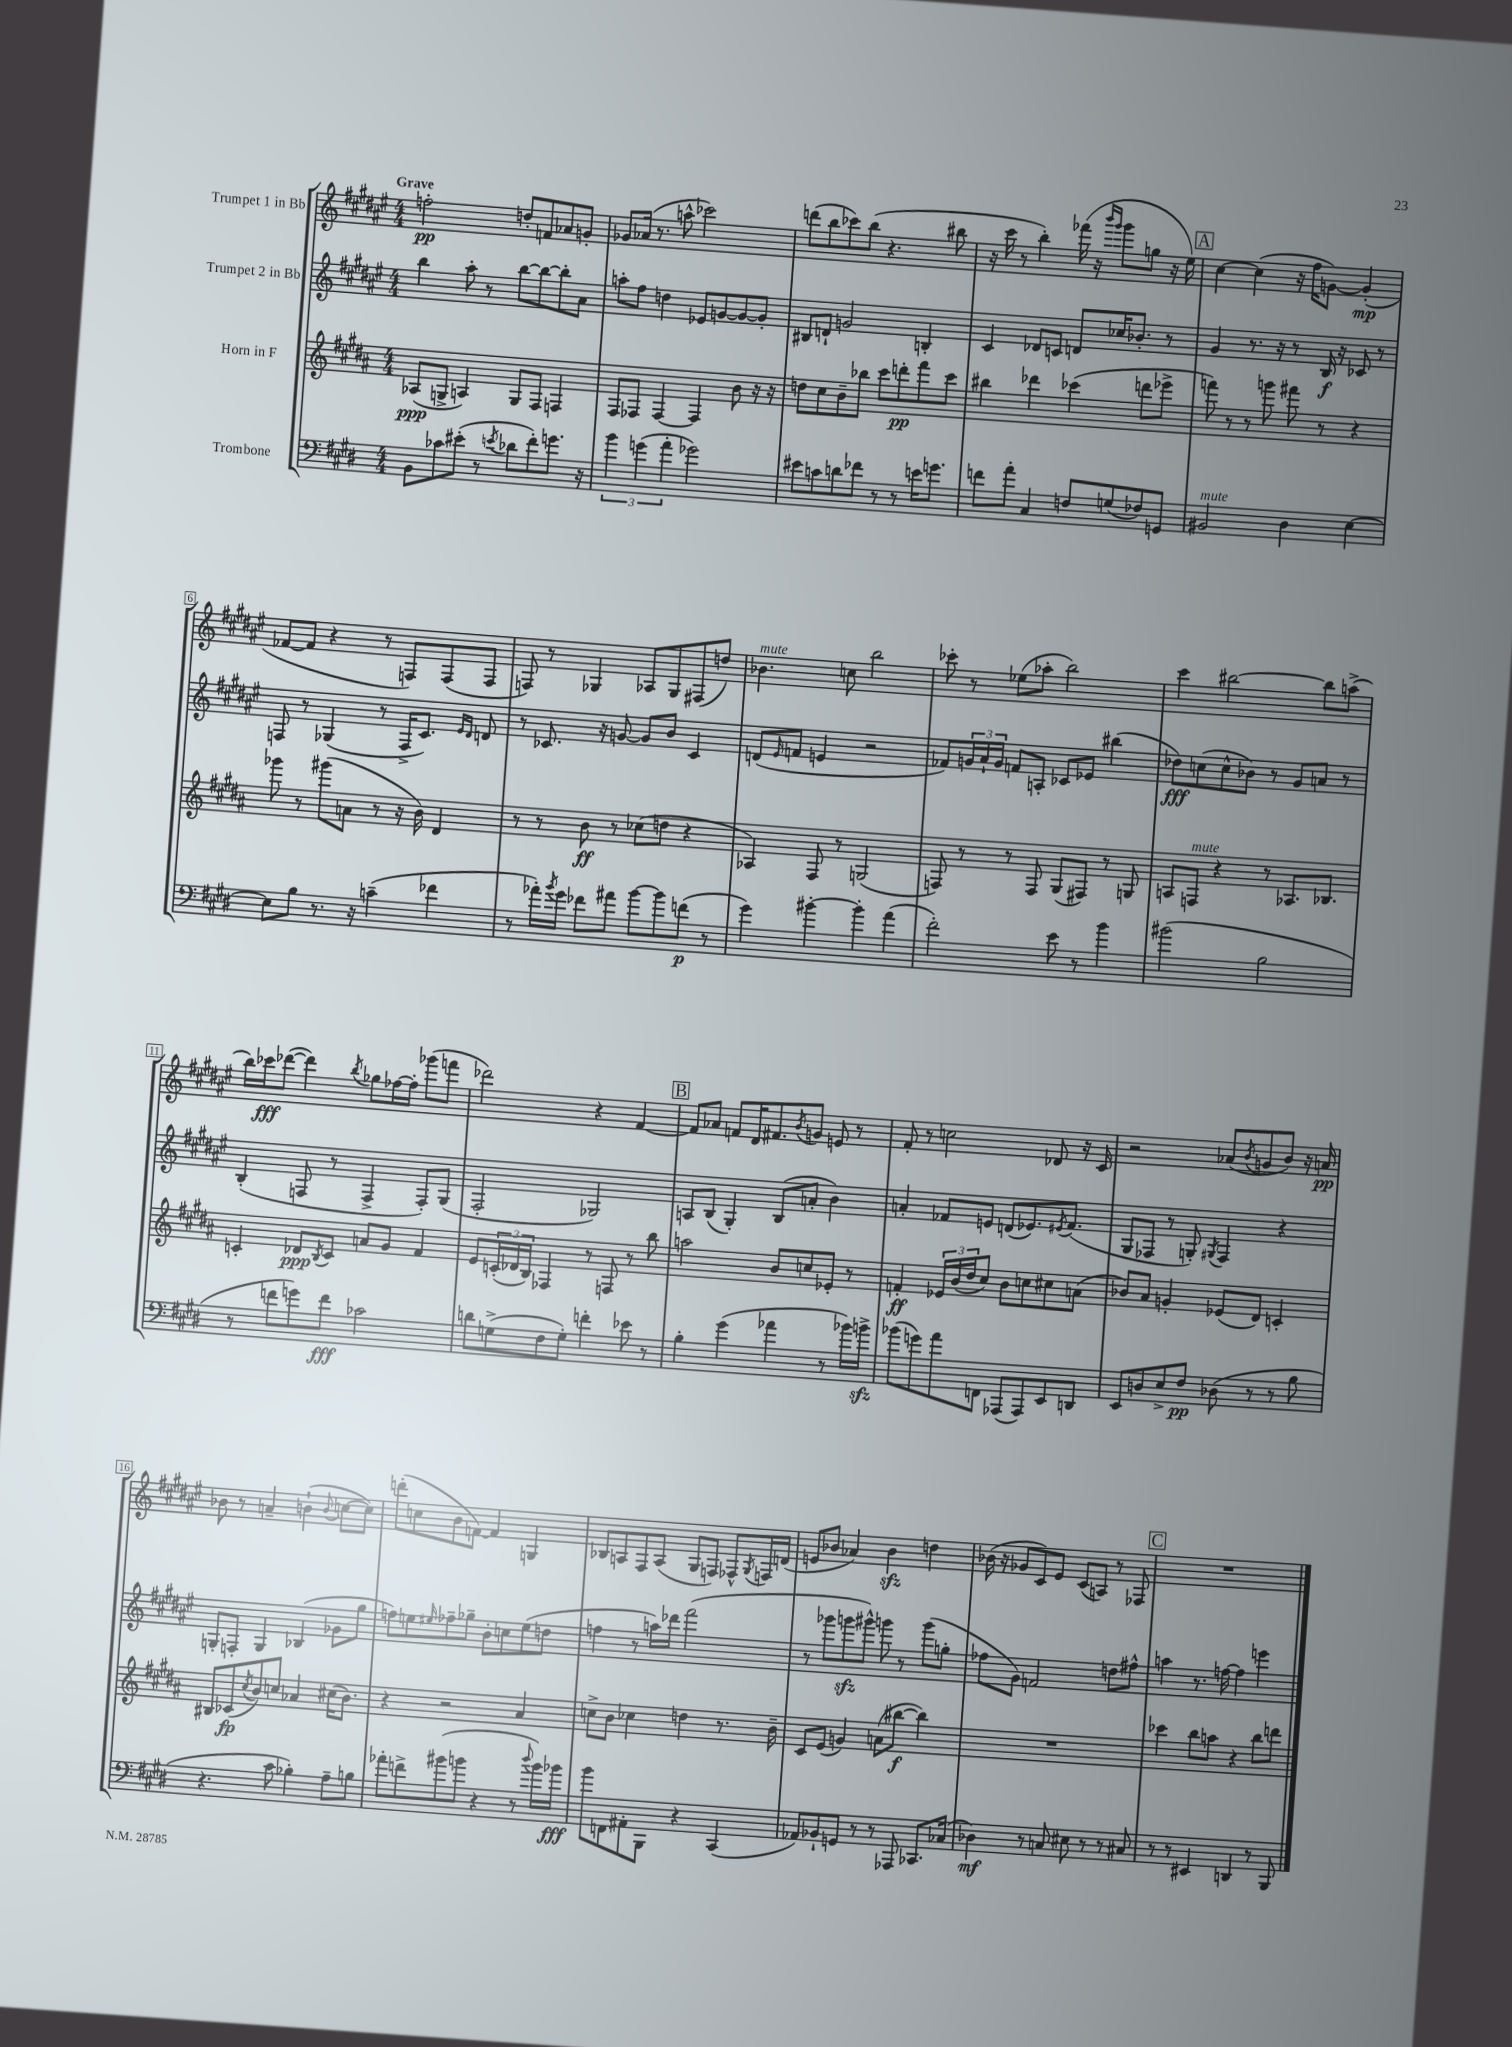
<<
\new StaffGroup <<
\new Staff = "s0" \with { instrumentName = "Trumpet 1 in Bb" } {
    \clef treble \key fis \major \numericTimeSignature \time 4/4 \tempo "Grave"
    f''2-.\pp d''8-. f'8 aes'8 g'8-. |
    ges'8 aes'16( r8. a''8-^ ces'''2) |
    d'''8( b''8 ces'''8) b''8( r4. bis''8 |
    r16 cis'''16 r8 b''4-.) fes'''16( r16 \grace { b'''16 gis'''16 } gis'''8 g''8 r16 eis''16) |
    \mark \markup { \box "A" } cis''4~ cis''4( r16 fis''16 g'8~) g'4-.\mp( |
    fes'8~ fes'8 r4 r8 f8) f8( f8 |
    f8) r8 ges4 aes8 ges8 fis8( d''8) |
    bes'4.^\markup { \italic "mute" } c''8 b''2 |
    ces'''8-. r8 ees''8( aes''8-. b''2) |
    cis'''4 bis''2~ bis''8 a''8->( |
    b''16) ces'''16\fff des'''8~( des'''4) \acciaccatura { b''8 } ges''8 fes''16~ fes''16-. ges'''8( f'''8 |
    des'''2) r4 fis'4~ |
    \mark \markup { \box "B" } fis'8 aes'8 f'8 dis'16 fis'8. \acciaccatura { b'8 } g'8 e'8 r8 |
    fis'8-. r8 c''2 des'8 r16 cis'16 |
    r2 aes'8( \acciaccatura { b'8 } g'8 b'8) r16 a'16\pp |
    bes'8 r8 a'4-- b'4-!( \appoggiatura { b'8 } c''8~ c''8) |
    d'''8-.( c''8 b'8 f'8~) f'4 g4 |
    bes8 a8 fis8 a8( gis8 f8) fes8-^ \acciaccatura { gis8 } f16 d'16( |
    e'8 bes'8 aes'4) bes'4\sfz d''4 |
    bes'16( r16 ges'8 cis'8) eis'8 cis'8( a8) r8 fes8 |
    \mark \markup { \box "C" } R1 \bar "|." |
}
\new Staff = "s1" \with { instrumentName = "Trumpet 2 in Bb" } {
    \clef treble \key fis \major \numericTimeSignature \time 4/4
    b''4 ais''8-. r8 b''8~ b''8~ b''8-. ais'8 |
    a''8-. fis''8 d''4 ees'8 g'8~ g'8~ g'8-. |
    bis8 d'8-! g'2 b4-. |
    cis'4 des'8 c'8 d'8 ces''16 bes'8.-. r8 |
    \mark \markup { \box "A" } gis'4 r8. r16 r8 b16\f r16 ces'8 r8 |
    f8 r8 ges4( r8 f16-> cis'8.) \grace { eis'16 dis'16 } d'8 |
    r8 ces'8. r16 g'8~ g'8 b'8 ces'4 |
    d'8( \grace { eis'16 } f'8 e'4 r2 |
    fes'8) \tuplet 3/2 { g'16 ais'16-! g'16 } f'8 a8-. ces'8 ees'8 bis''4( |
    des''8\fff) c''8( c''8-^ bes'8) r8 gis'8 a'8 r8 |
    b4-.( f8 r8 f4-> f8-.) gis8( |
    fis2-. ges2) |
    \mark \markup { \box "B" } a8 b8( gis4-.) b8( a'8-. b'4) |
    a'4-. fes'8 e'8 d'8( ees'8.) \acciaccatura { eis'8 } fes'8.( |
    gis8 fes8 r8 g8-.) \acciaccatura { gis8 } fes4 r4 |
    g8-. f8-. g4 bes4( ges'8 gis''8 |
    f''8) e''8 \grace { eis''16 } fes''8-- ges''8-- b'8-. c''8 eis''8( d''8 |
    f''4 r8 a''16) des'''16 fis'''2( |
    r8 ges'''8 g'''8\sfz gis'''8-^) g'''8 r8 g'''8( g''8-. |
    fes''8 gis'8) f'2 d''8 fis''8-^ |
    \mark \markup { \box "C" } a''4 r8. f''16~ f''4 e'''4 \bar "|." |
}
\new Staff = "s2" \with { instrumentName = "Horn in F" } {
    \clef treble \key b \major \numericTimeSignature \time 4/4
    aes8\ppp( g8-> a4) g8 fis8 f4 |
    fis8 fes8 fes4~ fes4 b'8 r16 r16 |
    d''8 cis''8 b'8-- bes''8 cis'''8 d'''8-.\pp fis'''8 cis'''8 |
    bis''4 des'''4 ces'''4( d'''8 ees'''8-> |
    \mark \markup { \box "A" } f'''8) r8 r8 g'''8 fis'''8 r8 r4 |
    ges'''8 r8 gis'''8( a'8 r8 r16 b'16) dis'4 |
    r8 r8 b'8\ff r8 ces''8( d''8 r4 |
    aes4) fis8 r8 g2( |
    f8) r8 r8 f8 gis8( fis8) r8 g8 |
    a8 f8^\markup { \italic "mute" } r4 r8 aes8. bes8. |
    c'4-. des'8\ppp \acciaccatura { b8 } c'8 a'8 gis'8 fis'4 |
    e'8 \tuplet 3/2 { c'16-.( des'16 b16) } fes4 r8 f8 r8 b''8 |
    \mark \markup { \box "B" } a''2 b'8 c''8 ees'8-. r8 |
    f'4-.\ff \tuplet 3/2 { ees'16 b'16( dis''16 } cis''8) b'8 c''8 cis''8 a'8( |
    bes'8) ais'8 g'4-. ees'8( dis'8) c'4-. |
    bis8 ces'8\fp( \acciaccatura { cis''8 } b'8) c''8 aes'4 cis''16( b'8.) |
    r4 r2 ais'4 |
    c''8-> b'8 ces''4 d''4 r8. b'16-- |
    cis'8 e'8( g'4) a'8( bis''8~\f bis''4) |
    R1 |
    \mark \markup { \box "C" } ces'''4 b''8 a''8 r4 b''8 d'''8 \bar "|." |
}
\new Staff = "s3" \with { instrumentName = "Trombone" } {
    \clef bass \key e \major \numericTimeSignature \time 4/4
    b,8 ces'8 eis'8-.( r8 \acciaccatura { e'8 } des'8 fis'8-.) g'8. r16 |
    \tuplet 3/2 { b'4 g'4( a'4-. } ges'2) |
    eis'8 c'8 d'8 fes'8 r8 r8 e'16 g'8. |
    f'8 a'8-. cis4 f8 g8( fes8) g,8 |
    \mark \markup { \box "A" } bis,2^\markup { \italic "mute" } dis4 e4~ |
    e8 b8 r8. r16 c'4--( fes'4 |
    r8 aes'16-.) \acciaccatura { b'8 } gis'16 fes'8 ais'8 b'8~ b'8 f'8\p( r8 |
    gis'4) bis'4~-. bis'4-. a'4( |
    fis'2-.) e'8 r8 b'4 |
    bis'2( b2 |
    r8 f'8 g'8) f'8\fff ces'2 |
    d'8 g8->( fis8 g8-.) f'4-. ees'8 r8 |
    \mark \markup { \box "B" } b4-. gis'4( aes'4 r8 bes'16) b'16->\sfz |
    bes'8( g'8) a'8 f,8 aes,,8( aes,,8) e,8 d,8 |
    e,8 d8 e8-> fis8\pp des8( r8 r8 b8 |
    r4. cis'8 bes4-.) a8-- b8 |
    aes'8-. f'8-> bis'8( b'8 r4 r8 \appoggiatura { dis''8 } b'16) bes'16\fff |
    b'8 f,8 ais,8-. b,,8 r4 cis,4( |
    aes,8) bes,8-! g,8 r8 r8 aes,,8 ces,8. ces16( |
    des4\mf) r8 c8 eis8 r8 r8 cis8 |
    \mark \markup { \box "C" } r8 r8 eis,4 d,4 r8 b,,8 \bar "|." |
}
>>
>>
\layout { \context { \Score \override BarNumber.stencil = #(make-stencil-boxer 0.1 0.3 ly:text-interface::print) } }
